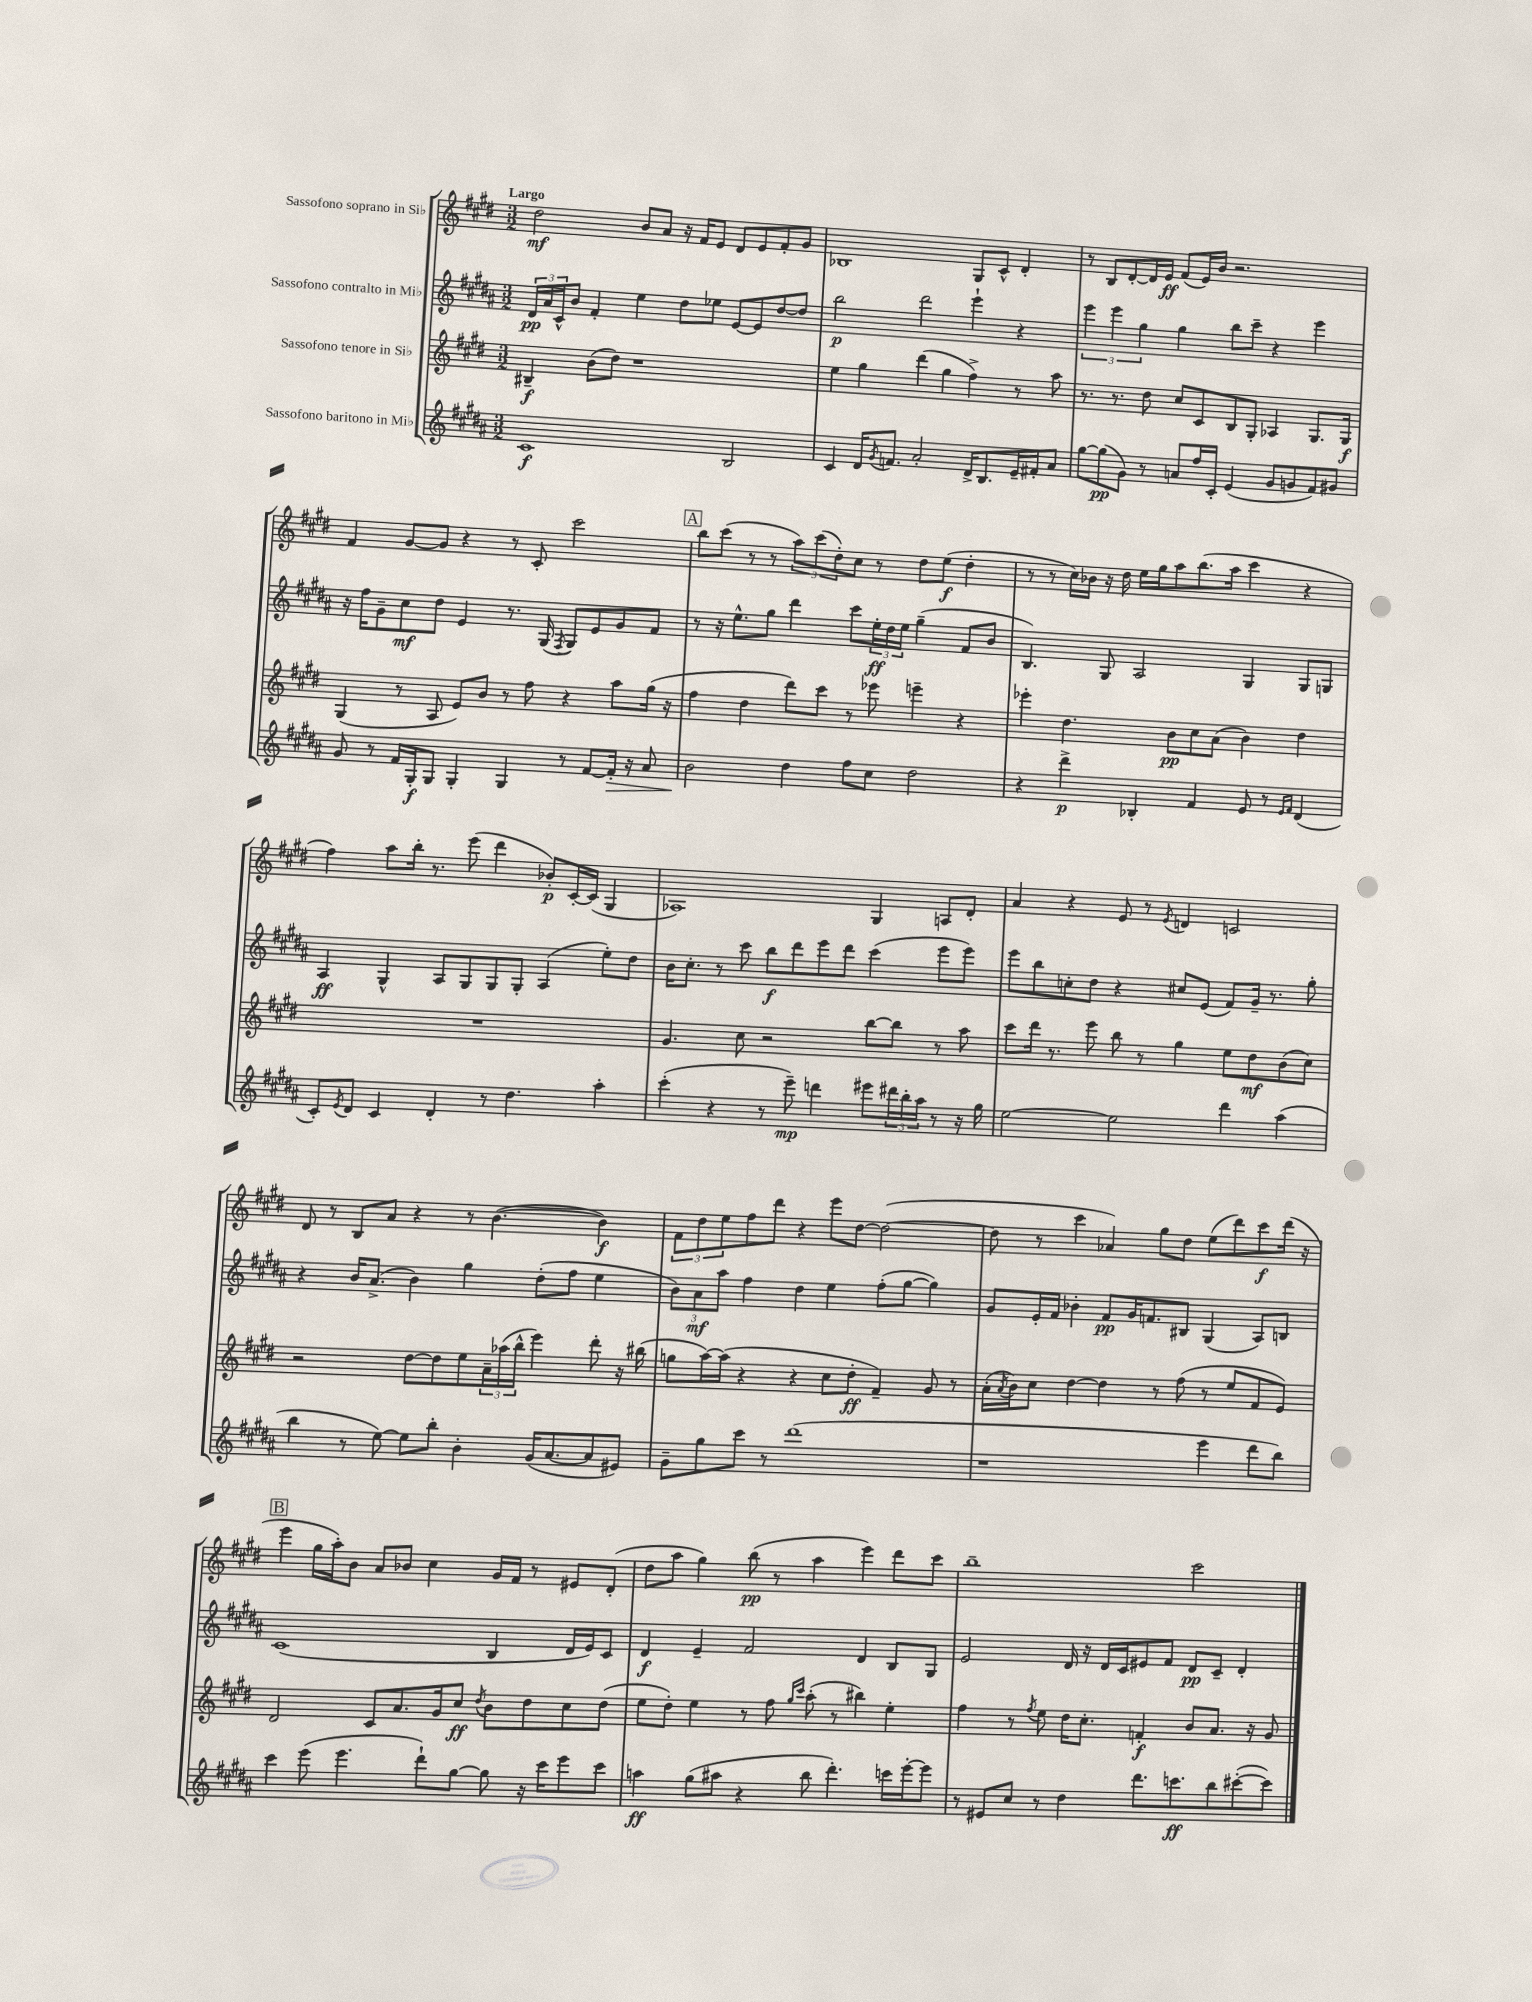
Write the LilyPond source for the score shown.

<<
\new StaffGroup <<
\new Staff = "s0" \with { instrumentName = "Sassofono soprano in Sib" } {
    \clef treble \key e \major \numericTimeSignature \time 3/2 \tempo "Largo"
    dis''2\mf b'8 a'8 r16 fis'16 e'8 dis'8 e'8 fis'8-. gis'8 |
    bes1 gis8 cis'8-^ dis'4-. |
    r8 b8 dis'8~-. dis'16 e'16\ff fis'8( e'16) b'16 r2. |
    fis'4 gis'8~ gis'8 r4 r8 cis'8-. cis'''2 |
    \mark \markup { \box "A" } b''8 cis'''8( r8 r8 \tuplet 3/2 { a''8) cis'''8( dis''8-.) } cis''8 r8 dis''8 e''8\f( dis''4-. |
    r8 r8 cis''16) bes'16 r16 dis''16 e''16 gis''16 a''8 b''8.( a''16 cis'''4 r4 |
    fis''4) a''8 b''16-. r8. e'''8( dis'''4 bes'8-.\p) cis'16~-. cis'16( gis4 |
    aes1) gis4 a8 dis'8-. |
    a'4 r4 e'8 r8 \acciaccatura { e'8 } d'4 c'2 |
    dis'8 r8 b8 a'8 r4 r8 b'4.~( b'4\f) |
    \tuplet 3/2 { fis'8 dis''8 e''8 } fis''8 dis'''8 r4 e'''8 dis''8~ dis''2~( |
    dis''8 r8 cis'''4 aes'4) gis''8 dis''8 e''8( dis'''8) cis'''8\f dis'''16( r16 |
    \mark \markup { \box "B" } e'''4 gis''16 a''16-.) b'8 a'8 bes'8 cis''4 gis'16 fis'16 r8 eis'8 dis'8-.( |
    dis''8 a''8 gis''4) b''8\pp( r8 a''4 e'''4) dis'''8 cis'''8 |
    b''1-- cis'''2 \bar "|." |
}
\new Staff = "s1" \with { instrumentName = "Sassofono contralto in Mib" } {
    \clef treble \key b \major \numericTimeSignature \time 3/2
    \tuplet 3/2 { dis'16\pp ais'16 cis'16-^ } b'8 fis'4-. e''4 dis''8 ees''8 e'8~ e'8 dis''8~ dis''8 |
    b''2\p dis'''2 e'''4-! r4 |
    \tuplet 3/2 { e'''4 e'''4 gis''4 } gis''4 b''8 cis'''8-- r4 e'''4 |
    r16 fis''16 gis'8-- cis''8\mf dis''8 e'4 r8. gis16( \acciaccatura { fis8 } gis8) e'8 gis'8 fis'8 |
    \mark \markup { \box "A" } r8 r16 e''8.-^ gis''8 dis'''4 cis'''8 \tuplet 3/2 { e''16-.\ff dis''16 e''16 } gis''4--( fis'8 b'8 |
    b4.) gis8 ais2 gis4 gis8 g8 |
    ais4\ff gis4-^ ais8 gis8 gis8 gis8-. ais4( e''8-.) dis''8 |
    b'16 cis''8.-. r8 cis'''8 b''8\f dis'''8 e'''8 dis'''8 cis'''4( e'''8 e'''8) |
    e'''8 b''8 c''8-. dis''8 r4 cis''8 e'8( fis'8) gis'16-- r8. gis''8-. |
    r4 b'16 ais'8.->( b'4) gis''4 dis''8-.( fis''8 e''4 |
    \tuplet 3/2 { b'8) ais'8\mf ais''8 } fis''4 dis''4 e''4 fis''8-.( gis''8~ gis''4) |
    gis'8 e'16-. fis'16 bes'4-. fis'8\pp gis'16 f'8. bis8 gis4( ais8) b8 |
    \mark \markup { \box "B" } cis'1( b4 dis'16 e'16) cis'8 |
    dis'4\f e'4-- fis'2 dis'4 b8 gis8 |
    e'2 dis'16 r16 dis'16 cis'16 eis'8 fis'8 dis'8\pp cis'8-- dis'4-. \bar "|." |
}
\new Staff = "s2" \with { instrumentName = "Sassofono tenore in Sib" } {
    \clef treble \key e \major \numericTimeSignature \time 3/2
    bis4--\f b'8( dis''8) r1 |
    e''4 gis''4 dis'''4( gis''4 fis''4->) r8 a''8 |
    r8. r8. dis''8 cis''8 cis'8 b8 gis8-. aes4 gis8. gis16\f |
    gis4( r8 a8 e'8) b'8 r8 fis''8 r4 a''8 gis''16( r16 |
    \mark \markup { \box "A" } fis''4 dis''4 dis'''8) cis'''8 r8 ees'''8 e'''4-- r4 |
    ees'''4-. dis''4. b'8\pp cis''8 a'8( b'4) dis''4 |
    R1. |
    gis'4. cis''8 r2 b''8~ b''8 r8 a''8 |
    cis'''8 dis'''16 r8. e'''8 b''8 r8 gis''4 e''8 dis''8\mf b'8( cis''8) |
    r2 dis''8~ dis''8 e''8 \tuplet 3/2 { a'16-- aes''16( b''16-^ } e'''4) dis'''8-. r16 bis''16( |
    g''8 a''16~) a''16( r4 r4 cis''8 dis''8-.\ff fis'4--) gis'8 r8 |
    a'16-.( \acciaccatura { a'8 } b'16) cis''8 dis''4~ dis''4 r8 fis''8( r8 e''8 fis'8 e'8) |
    \mark \markup { \box "B" } dis'2 cis'8 a'8. gis'16 cis''8\ff \acciaccatura { dis''8 } b'8 dis''8 cis''8 dis''8( |
    e''8 dis''8-.) e''4 r8 fis''8 \grace { gis''16 cis'''16 } a''8-.( r8 bis''4) e''4-. |
    fis''4 r8 \acciaccatura { fis''8 } e''8 dis''16 cis''8.-. f'4-.\f b'8 a'8. r16 gis'8 \bar "|." |
}
\new Staff = "s3" \with { instrumentName = "Sassofono baritono in Mib" } {
    \clef treble \key b \major \numericTimeSignature \time 3/2
    cis'1\f b2 |
    cis'4 dis'16 \acciaccatura { gis'8 } f'8. ais'2-. dis'16-> b8. e'16-- fis'16-. ais'8 |
    gis''8~ gis''8\pp( gis'8) r8 a'8 fis''16 cis'16-. e'4( gis'8 g'8 fis'8) gis'8 |
    gis'8 r8 fis'16 gis16-.\f gis8 gis4-. gis4 r8 fis'8~ fis'16-.\> r16 ais'8 |
    \mark \markup { \box "A" } b'2\! dis''4 fis''8 cis''8 dis''2 |
    r4 dis'''4->\p bes4-. fis'4 e'8 r8 \grace { e'16 fis'16 } dis'4( |
    cis'8-.) \acciaccatura { e'8 } dis'8 cis'4 dis'4-. r8 dis''4. ais''4-. |
    cis'''4-.( r4 r8 e'''8--\mp) d'''4 eis'''8 \tuplet 3/2 { dis'''16 b''16-. ais''16 } r8 r16 gis''16 |
    e''2~ e''2 dis'''4 ais''4( |
    b''4 r8 e''8~) e''8 b''8-. b'4-. gis'16( ais'8.~ ais'8 eis'8) |
    gis'8-- gis''8 cis'''8 r8 dis'''1( |
    r1 e'''4 dis'''8 b''8) |
    \mark \markup { \box "B" } cis'''4 e'''8( e'''4. dis'''8-!) gis''8~ gis''8 r16 cis'''16 e'''8 cis'''8 |
    a''4\ff gis''8( ais''8 r4 b''8 dis'''4.-.) c'''16 e'''16~-. e'''8 |
    r8 eis'8 cis''8 r8 dis''4 dis'''8. c'''8.\ff b''8 cis'''8~-.( cis'''8) \bar "|." |
}
>>
>>
\layout { \context { \Score \remove "Bar_number_engraver" } }
